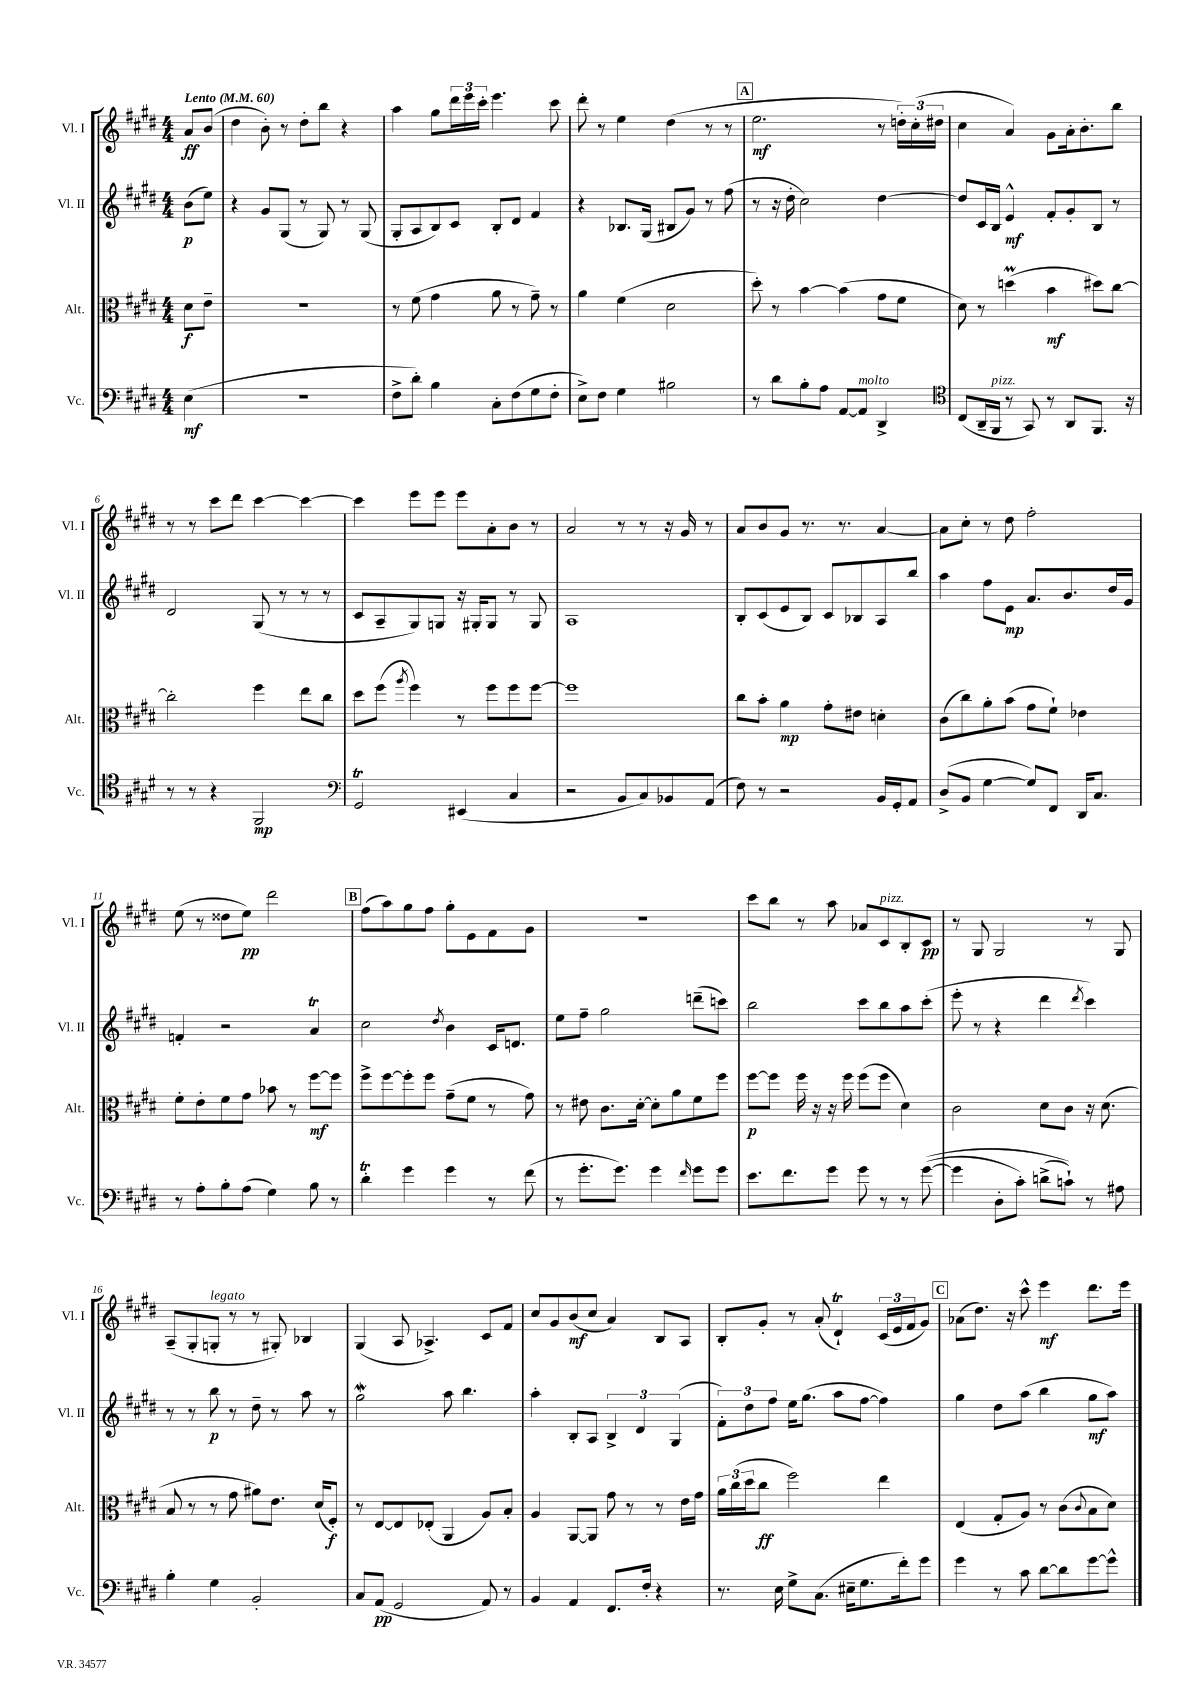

**kern	**kern	**kern	**kern
*staff4	*staff3	*staff2	*staff1
*clefF4	*clefC3	*clefG2	*clefG2
*k[f#c#g#d#]	*k[f#c#g#d#]	*k[f#c#g#d#]	*k[f#c#g#d#]
*M4/4	*M4/4	*M4/4	*M4/4
*MM60	*MM60	*MM60	*MM60
(4E	8d#	(8b	8a
.	8e~	8ee)	(8b
=	=	=	=
1r	1r	4r	4dd#
.	.	8g#	8b')
.	.	(8G#	8r
.	.	8r	8dd#'
.	.	8G#)	8bb
.	.	8r	4r
.	.	(8G#	.
=	=	=	=
8F#^	8r	8G#'	4aa
8d#')	(8f#	8A	.
4B	4g#	8B)	8gg#
.	.	8c#	24ddd#
.	.	.	24eee
.	.	.	24ccc#'
8C#'	8a	8B'	4.eee
(8F#	8r	8d#	.
8G#	8g#~)	4f#	.
8F#'	8r	.	8ccc#
=	=	=	=
8E^)	4a	4r	8ddd#'
8F#	.	.	8r
4G#	(4f#	8.B-	4ee
.	.	(16G#	.
2B#	2d#	8B#	(4dd#
.	.	8g#)	.
.	.	8r	8r
.	.	(8ff#	8r
=	=	=	=
8r	8dd#')	8r	2.ee
8d#	8r	16r	.
.	.	16dd#'	.
8B'	[4b	2cc#)	.
8A	.	.	.
[8AA	(4b]	.	.
8AA]	.	.	.
4DD#^	8g#	[4dd#	8r
.	8f#	.	24dd')
.	.	.	(24cc#'
.	.	.	24dd#
=	=	=	=
*clefC4	*	*	*
(8C#	8d#)	8dd#]	4cc#
16AA~	8r	16c#	.
16FF#	.	16B	.
8r	(4dd	4e^^	4a)
8GG#)	.	.	.
8r	4b	8f#'	8g#
8AA	.	8g#'	16a'
.	.	.	8.b'
8.FF#	8dd#)	8B	.
.	[8cc#	8r	8bb
16r	.	.	.
=	=	=	=
8r	2cc#']	2d#	8r
8r	.	.	8r
4r	.	.	8ccc#
.	.	.	8ddd#
2FF#	4ff#	(8G#	[4ccc#
.	.	8r	.
.	8ee	8r	4ccc#_
.	8cc#	8r	.
=	=	=	=
*clefF4	*	*	*
2GG#	8dd#	8c#	4ccc#]
.	(8ff#	8A~	.
.	8qaa	.	.
.	4ff#)	8G#)	8eee
.	.	8G	8eee
(4EE#	8r	16r	8eee
.	.	16G#'	.
.	8ff#	8G#	8a'
4C#	8ff#	8r	8b
.	[8ff#	8G#	8r
=	=	=	=
2r	1ff#]	1A	2a
8BB	.	.	8r
8C#)	.	.	8r
8BB-	.	.	16r
.	.	.	16g#
(8AA	.	.	8r
=	=	=	=
8F#)	8cc#	8B'	8a
8r	8b'	(8c#	8b
2r	4a	8e	8g#
.	.	8B)	8.r
.	8g#'	8c#	.
.	.	.	8.r
.	8e#	8B-	.
16BB	4d'	8A	[4a
16GG#'	.	.	.
8AA	.	8bb	.
=	=	=	=
(8D#^	(8c#	4aa	8a]
8BB	8cc#)	.	8cc#'
[4G#	8a'	8ff#	8r
.	(8b	8e	8dd#
8G#])	8g#	8.a	2ff#'
8FF#	8f#`)	.	.
.	.	8.b	.
16DD#	4e-	.	.
8.C#	.	.	.
.	.	16dd#	.
.	.	16g#	.
=	=	=	=
8r	8f#'	4f'	(8ee
8A'	8e'	.	8r
8B'	8f#	2r	8dd##
(8A	8g#	.	8ee)
4G#)	8b-	.	2ddd#
.	8r	.	.
8B	[8ff#	4a	.
8r	8ff#]	.	.
=	=	=	=
4d#'	8ff#^	2cc#	(8ff#
.	[8ff#	.	8aa)
4g#	8ff#']	.	8gg#
.	8ff#	.	8ff#
.	.	8qdd#	.
4g#	(8g#~	4b	8gg#'
.	8f#	.	8e
8r	8r	16c#	8f#
.	.	8.d	.
(8f#	8g#)	.	8g#
=	=	=	=
8r	8r	8ee	1r
8.g#'	8e#	8ff#~	.
.	8.c#	2gg#	.
8.g#)	.	.	.
.	[16d#'	.	.
4g#	8d#']	.	.
.	8a	.	.
16qqf#	.	.	.
8g#	8f#	(8ddd~	.
8g#	8ff#	8ccc)	.
=	=	=	=
8.e	[8ff#	2bb	8ccc#
.	8ff#]	.	8bb
8.f#	.	.	.
.	16ff#	.	8r
.	16r	.	.
8g#	16r	.	8aa
.	16ff#	.	.
8g#	(8ff#	8ccc#	8a-
8r	8ff#	8bb	8c#
8r	4d#)	8aa	8B'
&(([8g#	.	(8ccc#'	8c#
=	=	=	=
4g#]	2c#	8eee'	8r
.	.	8r	8G#
8D#'	.	4r	2G#
8c#')	.	.	.
(8d^	8d#	4ddd#	.
8c`)&)	8c#	.	.
.	.	8qddd#	.
8r	16r	4ccc#)	8r
.	(8.d#	.	.
8A#	.	.	8G#
=	=	=	=
4B'	8B	8r	(8A~
.	8r	8r	8G#'
4G#	8r	8bb	8G'
.	8g#	8r	8r
2BB'	8a#)	8dd#~	8r
.	8.e	8r	8G#')
.	.	8aa	4B-
.	(16d#	.	.
.	8F#')	8r	.
=	=	=	=
8C#	8r	2gg#	(4G#
(8AA	[8E	.	.
2GG#	8E]	.	8A
.	(8E-'	.	4.A-^)
.	4AA	8aa	.
.	.	4.bb	.
8AA)	8A)	.	8c#
8r	8B'	.	8f#
=	=	=	=
4BB	4A	4aa'	8cc#
.	.	.	8g#
4AA	[8AA	8B'	(8b
.	8AA]	8A	8cc#
8.FF#	8g#	6B^	4a)
.	8r	.	.
.	.	6d#	.
16F#'	.	.	.
4r	8r	.	8B
.	.	(6G#	.
.	16e	.	8A
.	16g#	.	.
=	=	=	=
8.r	24a	12f#')	8B'
.	(24cc#	.	.
.	24dd#	12dd#	.
.	8cc#	.	8g#'
.	.	12ff#	.
16E	.	.	.
8G#^	2ff#)	16ee	8r
.	.	(8.gg#	.
(8.C#	.	.	(8a'
.	.	8aa	4d#`)
16E#~	.	.	.
8.G#	.	[8ff#	.
.	4ee	4ff#])	(24c#
.	.	.	24e
16f#')	.	.	.
.	.	.	24f#
8g#	.	.	8g#)
=	=	=	=
4g#	(4E	4gg#	(8a-
.	.	.	8.dd#)
8r	8G#'	8dd#	.
.	.	.	16r
8c#	8A)	(8aa	8ccc#^^
[8d#	8r	4bb	4eee
8d#]	(8c#	.	.
.	8qqc#	.	.
[8g#	8B	8gg#	8.ddd#
8g#^^]	8d#)	8aa)	.
.	.	.	16eee
==	==	==	==
*-	*-	*-	*-
